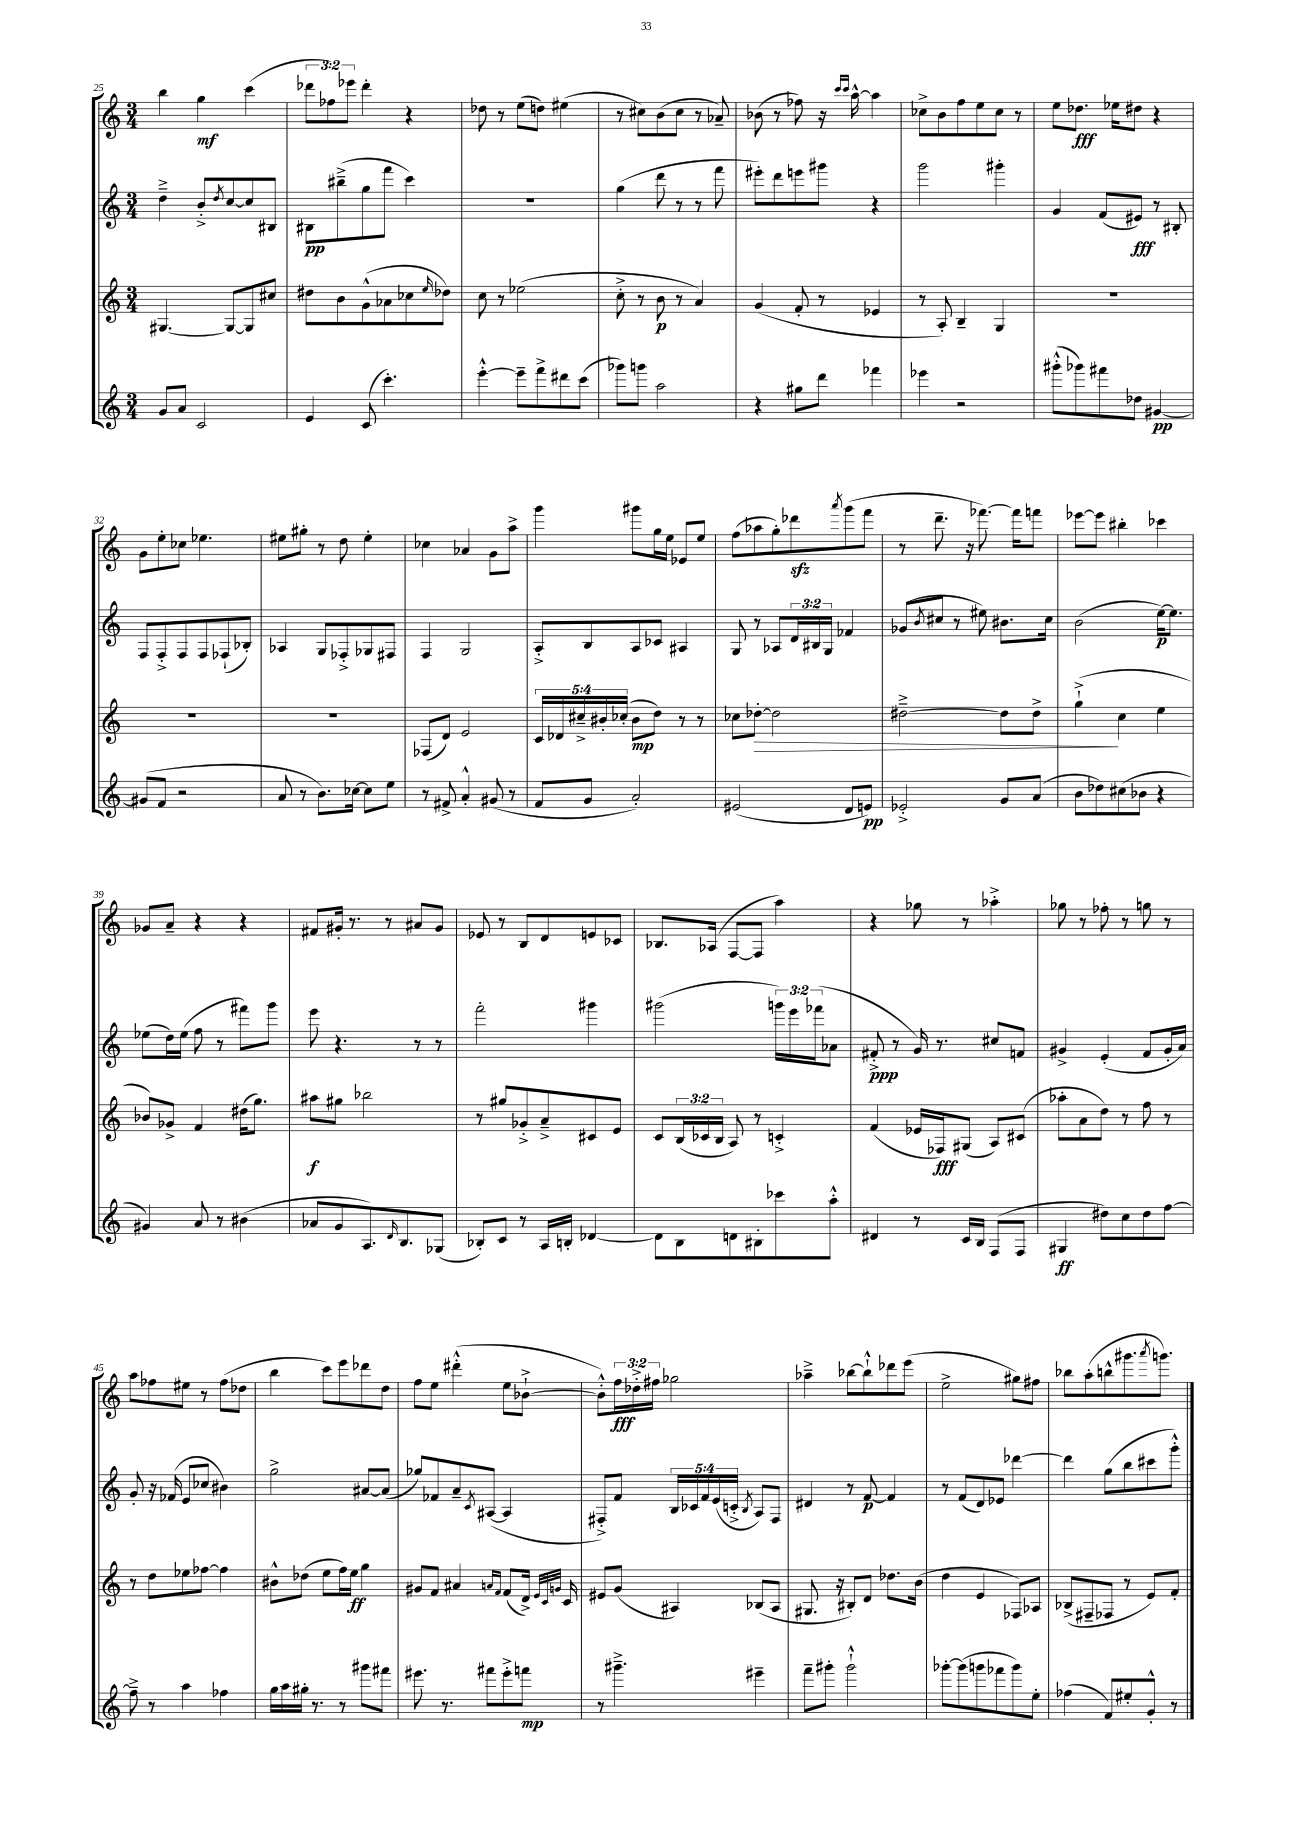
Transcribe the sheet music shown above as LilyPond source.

<<
\new StaffGroup <<
\new Staff = "s0" {
    \clef treble \key c \major \numericTimeSignature \time 3/4 \override Staff.TupletNumber.text = #tuplet-number::calc-fraction-text
    b''4 g''4\mf c'''4( |
    \tuplet 3/2 { des'''8 fes''8) ees'''8 } des'''4-. r4 |
    des''8 r8 e''8( d''8) eis''4( |
    r8 cis''8) b'8( cis''8 r8 aes'8--) |
    bes'8( r8 fes''8) r16 \grace { c'''16 c'''16 } a''16~-^ a''4 |
    ces''8-> b'8 f''8 e''8 ces''8 r8 |
    e''8 des''8.\fff ees''16 dis''8 r4 |
    g'8 e''8-. ces''8 ees''4. |
    eis''8 gis''8-. r8 d''8 eis''4-. |
    ces''4 aes'4 g'8 a''8-> |
    g'''4 gis'''8 g''16 e''16 ees'8 e''8 |
    f''8( aes''8 g''8-.) des'''8\sfz \acciaccatura { a'''8 } g'''8( f'''8 |
    r8 d'''8.-- r16 fes'''8.~) fes'''16 f'''8 |
    ees'''8~ ees'''8 bis''4-. ces'''4 |
    ges'8 a'8-- r4 r4 |
    fis'8 gis'16-. r8. r8 ais'8 gis'8 |
    ees'8 r8 b8 d'8 e'8 ces'8 |
    bes8. aes16( f8~ f8 a''4) |
    r4 ges''8 r8 aes''4-.-> |
    ges''8 r8 fes''8-. r8 g''8 r8 |
    a''8 fes''8 eis''8 r8 fes''8( des''8 |
    b''4 c'''8) e'''8 des'''8 d''8 |
    f''8 e''8 dis'''4-.-^( e''8 bes'8~-!-> |
    bes'8-.-^) \tuplet 3/2 { f''16\fff des''16-.-> fis''16 } ges''2 |
    aes''4---> bes''8~ bes''8-!-^ des'''8 e'''8( |
    e''2-> gis''8) fis''8 |
    bes''8 a''8-.( b''8-^ gis'''8. \acciaccatura { a'''8 } g'''8.) \bar "|." |
}
\new Staff = "s1" {
    \clef treble \key c \major \numericTimeSignature \time 3/4 \override Staff.TupletNumber.text = #tuplet-number::calc-fraction-text
    d''4---> b'8-.-> \acciaccatura { d''8 } c''8~ c''8 bis8 |
    bis8\pp bis''8--->( g''8 f'''8 c'''4) |
    R2. |
    g''4( d'''8 r8 r8 f'''8 |
    eis'''8-.) d'''8 e'''8 gis'''8 r4 |
    g'''2 gis'''4-. |
    g'4 f'8( eis'8\fff) r8 bis8-. |
    f8 f8-.-> f8 f8 fes8-!( bes8-.) |
    aes4 g8 fes8-.-> ges8 fis8 |
    f4 g2 |
    a8-.-> b8 a8 ces'8 ais4 |
    g8 r8 aes8 \tuplet 3/2 { d'16 bis16 g16 } fes'4 |
    ges'8( \acciaccatura { b'8 } cis''8 r8 eis''8) bis'8. cis''16 |
    b'2( e''16~\p) e''8. |
    ees''8( d''16) ees''16( f''8 r8 fis'''8) g'''8 |
    e'''8 r4. r8 r8 |
    f'''2-. gis'''4 |
    gis'''2( \tuplet 3/2 { g'''16) e'''16 fes'''16( } aes'8 |
    fis'8-.->\ppp r8 g'16) r8. cis''8 f'8 |
    gis'4-> e'4-.( f'8 gis'16-. a'16) |
    g'8-. r16 fes'16( e'8 ces''8 bis'4) |
    g''2-> ais'8~ ais'8( |
    ges''8) fes'8 a'8-- \acciaccatura { c'8 } ais8~( ais4 |
    fis8-.->) f'8 \tuplet 5/4 { b16 ces'16 f'16 e'16( c'16-.-> } \acciaccatura { b8 } a8) fis8 |
    dis'4 r8 f'8~\p f'4 |
    r8 f'8( d'8) ees'8 des'''4~ |
    des'''4 g''8( b''8 cis'''8 g'''8-.-^) \bar "|." |
}
\new Staff = "s2" {
    \clef treble \key c \major \numericTimeSignature \time 3/4 \override Staff.TupletNumber.text = #tuplet-number::calc-fraction-text
    gis4.~ gis8~ gis8 cis''8 |
    dis''8 b'8 g'8-^( aes'8 ces''8 \grace { e''16 } des''8) |
    c''8 r8 ees''2( |
    c''8-.-> r8 b'8\p r8 a'4) |
    g'4( f'8-. r8 ees'4 |
    r8 a8-.) b4-- g4 |
    R2. |
    R2. |
    R2. |
    fes8( d'8) e'2 |
    \tuplet 5/4 { c'16 des'16 cis''16---> bis'16-. ces''16-.( } bis'8\mp d''8) r8 r8 |
    ces''8 des''8~-.\> des''2 |
    dis''2~---> dis''8 dis''8-> |
    g''4-!->\!( c''4 e''4 |
    bes'8) ges'8-> f'4 dis''16( g''8.) |
    ais''8\f gis''8 bes''2 |
    r8 gis''8 ges'8-.-> a'8---> cis'8 e'8 |
    c'8 \tuplet 3/2 { b16( ces'16 b16 } a8) r8 c'4-.-> |
    f'4( ees'16 fes16\fff) gis8( a8) cis'8( |
    aes''8-. a'8 d''8) r8 f''8 r8 |
    r8 d''8 ees''8 fes''8~ fes''4 |
    bis'8-^ des''8( e''8 f''16) e''16\ff g''4 |
    gis'8 f'8 ais'4 \grace { a'16 f'16 } f'8( d'16->) \grace { e'32 c'32 g'32 } c'16 |
    eis'8 g'8( ais4) bes8( ais8 |
    gis8. r16 bis8-.) d'8 des''8. b'16( |
    d''4 e'4 fes8) aes8 |
    bes8->( fis8-- fes8 r8 e'8) f'8-. \bar "|." |
}
\new Staff = "s3" {
    \clef treble \key c \major \numericTimeSignature \time 3/4
    g'8 a'8 c'2 |
    e'4 c'8( c'''4.-.) |
    e'''4~-.-^ e'''8-- f'''8-> dis'''8 c'''8( |
    ges'''8) g'''8 a''2 |
    r4 gis''8 d'''8 fes'''4 |
    ees'''4 r2 |
    gis'''8-.-^( ges'''8) fis'''8 des''8 gis'4~\pp |
    gis'8( f'8 r2 |
    a'8 r8 b'8.) ces''16~ ces''8 e''8 |
    r8 fis'8-> a'4-.-^ gis'8( r8 |
    f'8 g'8 a'2-.) |
    eis'2( d'8 e'8\pp) |
    ees'2-.-> g'8 a'8( |
    b'8 des''8) cis''8( bes'8 r4 |
    gis'4) a'8 r8 bis'4( |
    aes'8 g'8 a8.) \grace { d'16 } b8. ges8( |
    bes8-.) c'8 r8 a16 b16-. des'4~ |
    des'8 b8 d'8 bis8-. ces'''8 a''8-.-^ |
    dis'4 r8 c'16 b16 f8( f8 |
    gis4\ff dis''8) c''8 dis''8 f''8~ |
    f''8---> r8 a''4 fes''4 |
    g''16 a''16 gis''16-. r8. r8 gis'''8 fis'''8 |
    eis'''8. r8. fis'''8 eis'''8-.-> f'''8\mp |
    r8 gis'''4.---> eis'''4-- |
    f'''8-- gis'''8-. gis'''2-!-^ |
    ges'''8~-. ges'''8( g'''8 fes'''8 g'''8) e''8-. |
    fes''4( f'8) eis''8-. g'8-.-^ r8 \bar "|." |
}
>>
>>
\layout { \context { \Score currentBarNumber = #25 } }
